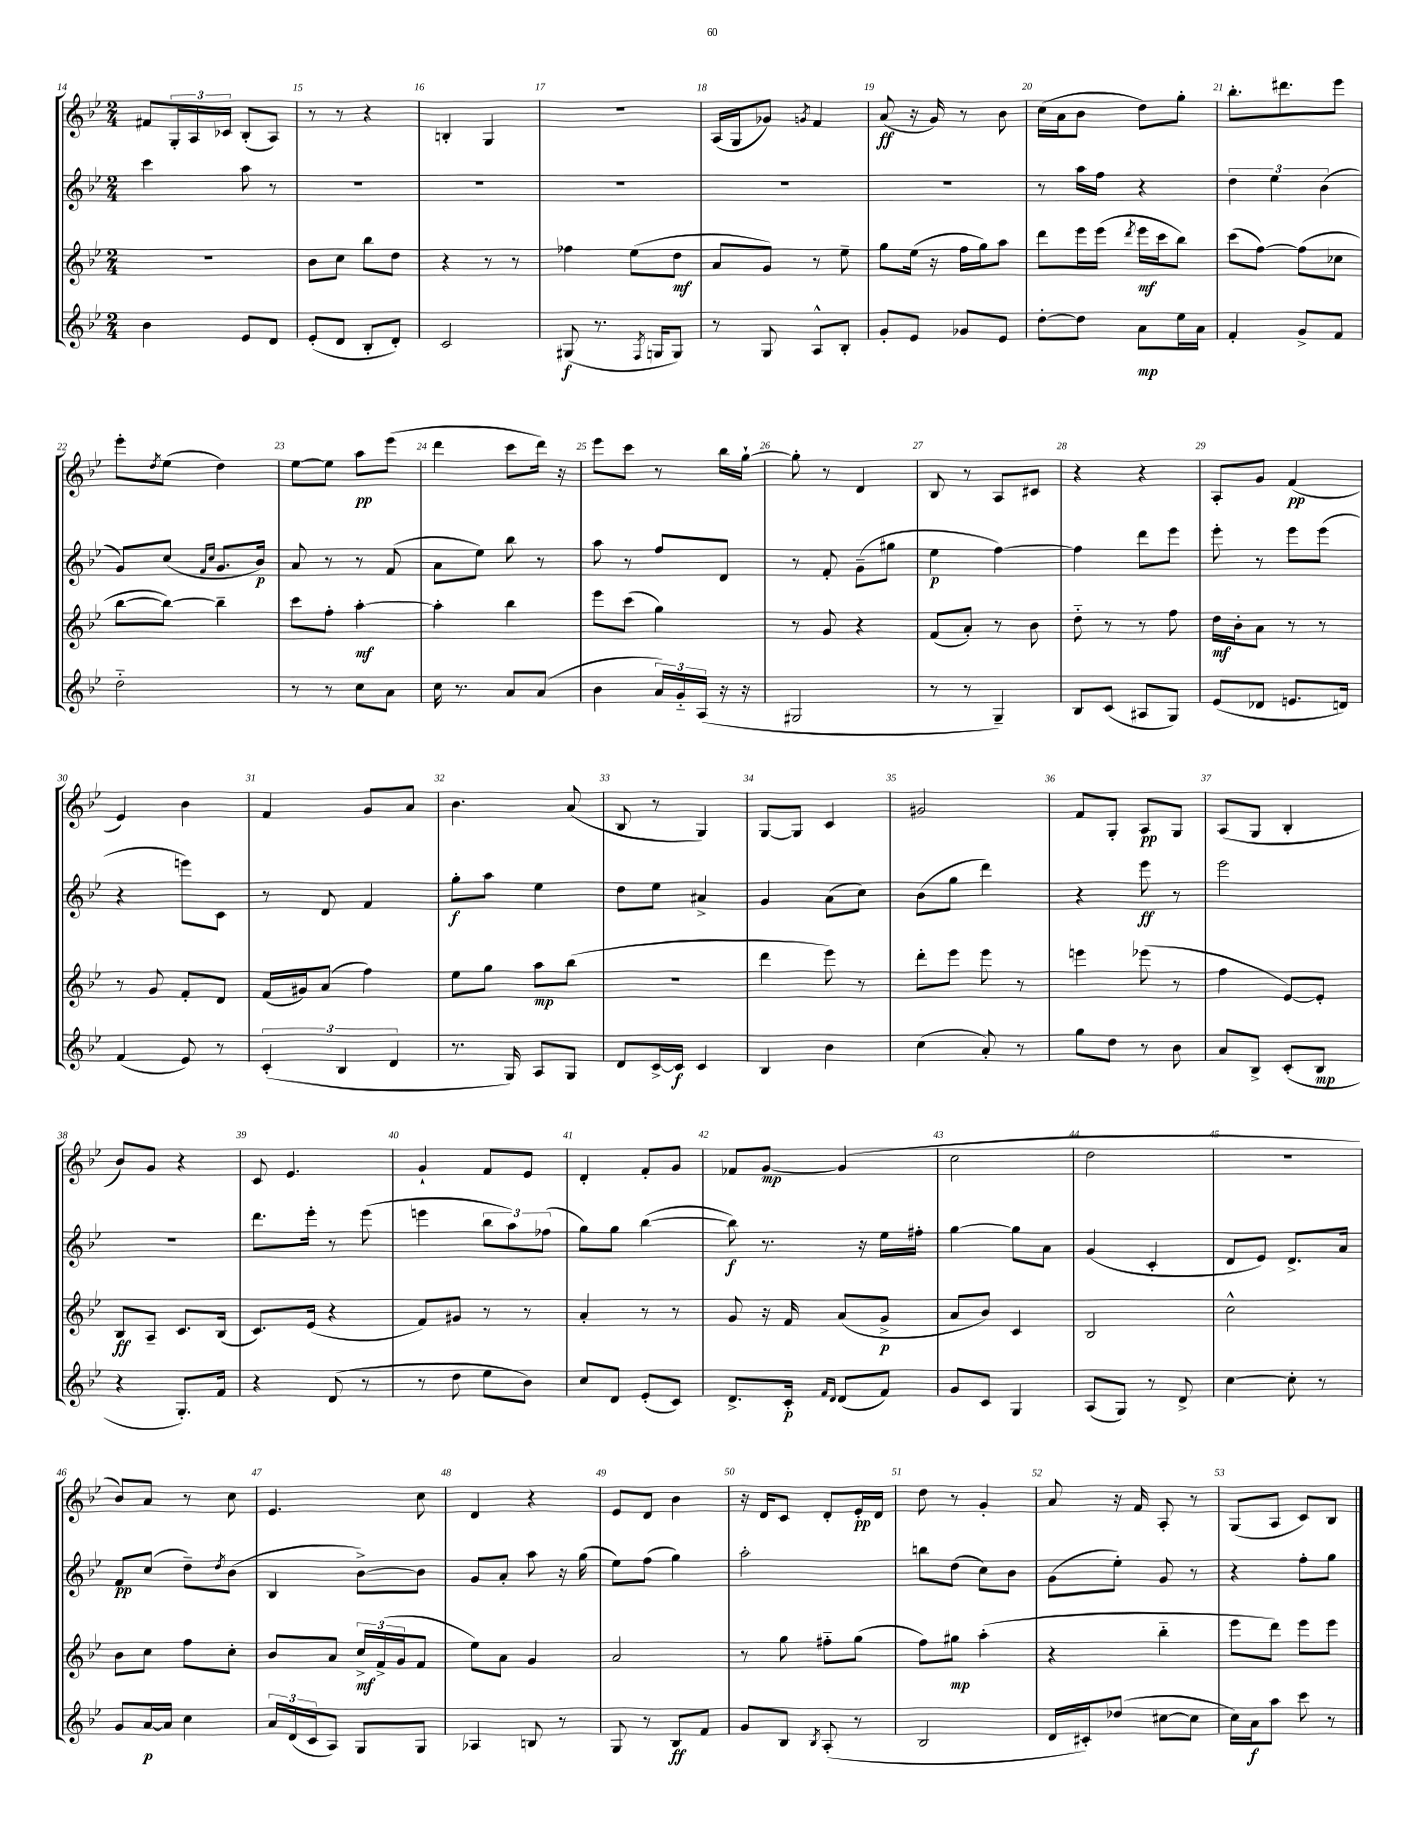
<<
\new StaffGroup <<
\new Staff = "s0" {
    \clef treble \key bes \major \numericTimeSignature \time 2/4
    fis'8 \tuplet 3/2 { g16-. a16 ces'16 } bes8-.( a8) |
    r8 r8 r4 |
    b4-. g4 |
    R2 |
    a16( g16 ges'8) \acciaccatura { g'8 } f'4 |
    a'8\ff( r16 g'16) r8 bes'8 |
    c''16( a'16 bes'8 d''8) g''8-. |
    bes''8.-. dis'''8. ees'''8 |
    ees'''8-. \acciaccatura { d''8 } ees''8( d''4) |
    ees''8~ ees''8 a''8\pp ees'''8( |
    d'''4 c'''8 d'''16) r16 |
    ees'''8 c'''8 r8 bes''16 g''16~-! |
    g''8-. r8 d'4 |
    bes8 r8 a8 cis'8 |
    r4 r4 |
    a8-. g'8 f'4\pp( |
    ees'4) bes'4 |
    f'4 g'8 a'8 |
    bes'4. a'8( |
    bes8 r8 g4) |
    g8~ g8 c'4 |
    gis'2 |
    f'8 g8-. a8\pp g8 |
    a8( g8 bes4-. |
    bes'8) g'8 r4 |
    c'8 ees'4. |
    g'4-! f'8 ees'8 |
    d'4-. f'8-. g'8 |
    fes'8 g'8~\mp g'4( |
    c''2 |
    d''2 |
    R2 |
    bes'8) a'8 r8 c''8 |
    ees'4. c''8 |
    d'4 r4 |
    ees'8 d'8 bes'4 |
    r16 d'16 c'8 d'8-. ees'16-.\pp d'16 |
    d''8 r8 g'4-. |
    a'8 r16 f'16 a8-. r8 |
    g8( a8 c'8) bes8 \bar "|." |
}
\new Staff = "s1" {
    \clef treble \key bes \major \numericTimeSignature \time 2/4
    c'''4 a''8 r8 |
    R2 |
    R2 |
    R2 |
    R2 |
    R2 |
    r8 a''16 f''16 r4 |
    \tuplet 3/2 { d''4 ees''4 bes'4( } |
    g'8) c''8( \grace { f'16 c''16 } g'8. bes'16\p) |
    a'8 r8 r8 f'8( |
    a'8 ees''8) bes''8 r8 |
    a''8 r8 f''8 d'8 |
    r8 f'8-. g'8--( gis''8 |
    ees''4\p f''4~) |
    f''4 d'''8 ees'''8 |
    ees'''8-. r8 ees'''8 ees'''8( |
    r4 e'''8) c'8 |
    r8 d'8 f'4 |
    g''8-.\f a''8 ees''4 |
    d''8 ees''8 ais'4-> |
    g'4 a'8( c''8) |
    bes'8( g''8 d'''4) |
    r4 ees'''8\ff r8 |
    ees'''2 |
    r2 |
    d'''8. ees'''16-. r8 ees'''8( |
    e'''4 \tuplet 3/2 { bes''8 a''8) fes''8( } |
    g''8) g''8 bes''4~( |
    bes''8\f) r8. r16 ees''16 fis''16-. |
    g''4~ g''8 a'8 |
    g'4( c'4-. |
    d'8 ees'8) d'8.-> a'16 |
    f'8\pp c''8( d''8--) \acciaccatura { d''8 } bes'8( |
    bes4 bes'8~->) bes'8 |
    g'8 a'8-. a''8 r16 g''16( |
    ees''8) f''8( g''4) |
    a''2-. |
    b''8 d''8( c''8) bes'8 |
    g'8( ees''8-.) g'8 r8 |
    r4 f''8-. g''8 \bar "|." |
}
\new Staff = "s2" {
    \clef treble \key bes \major \numericTimeSignature \time 2/4
    r2 |
    bes'8 c''8 bes''8 d''8 |
    r4 r8 r8 |
    fes''4 ees''8( d''8\mf |
    a'8 g'8) r8 ees''8-- |
    g''8 ees''16( r16 f''16 g''16) a''8 |
    d'''8 ees'''16 ees'''16( \acciaccatura { d'''8 } ees'''16\mf c'''16 bes''8) |
    c'''8( f''8~) f''8( ces''8 |
    bes''8~ bes''8~) bes''4-- |
    c'''8 f''8-. a''4~-.\mf |
    a''4-. bes''4 |
    ees'''8 c'''8( g''4) |
    r8 g'8 r4 |
    f'8( a'8-.) r8 bes'8 |
    d''8-_ r8 r8 f''8 |
    d''16\mf bes'16-. a'8 r8 r8 |
    r8 g'8 f'8-. d'8 |
    f'16( gis'16) a'8( f''4) |
    ees''8 g''8 a''8\mp bes''8( |
    r2 |
    d'''4 ees'''8) r8 |
    d'''8-. ees'''8 ees'''8 r8 |
    e'''4 ees'''8( r8 |
    f''4 ees'8~) ees'8-. |
    bes8\ff a8-- c'8. bes16( |
    c'8.) ees'16( r4 |
    f'8) gis'8 r8 r8 |
    a'4-. r8 r8 |
    g'8 r16 f'16 a'8( g'8->\p |
    a'8 bes'8) c'4 |
    bes2 |
    c''2-^ |
    bes'8 c''8 f''8 c''8-. |
    bes'8 a'8 \tuplet 3/2 { c''16->\mf f'16->( g'16 } f'8 |
    ees''8) a'8 g'4 |
    a'2 |
    r8 g''8 fis''8-_ g''8( |
    f''8) gis''8\mp a''4-.( |
    r4 bes''4-_ |
    ees'''8 d'''8) ees'''8 ees'''8 \bar "|." |
}
\new Staff = "s3" {
    \clef treble \key bes \major \numericTimeSignature \time 2/4
    bes'4 ees'8 d'8 |
    ees'8-.( d'8 bes8-. d'8-.) |
    c'2 |
    gis8\f( r8. \acciaccatura { f8 } g16 g8) |
    r8 g8 a8-^ bes8-. |
    g'8-. ees'8 ges'8 ees'8 |
    d''8~-. d''8 a'8\mp ees''16 a'16 |
    f'4-. g'8-> f'8 |
    d''2-_ |
    r8 r8 c''8 a'8 |
    c''16 r8. a'8 a'8( |
    bes'4 \tuplet 3/2 { a'16) g'16-_ a16( } r16 r16 |
    gis2 |
    r8 r8 g4--) |
    bes8 c'8( ais8 g8) |
    ees'8( des'8 e'8. d'16) |
    f'4( ees'8) r8 |
    \tuplet 3/2 { c'4-.( bes4 d'4 } |
    r8. g16) a8 g8 |
    d'8 c'16~-> c'16\f c'4 |
    bes4 bes'4 |
    c''4( a'8-.) r8 |
    g''8 d''8 r8 bes'8 |
    a'8 bes8-> c'8-.( bes8\mp |
    r4 g8.-.) f'16 |
    r4 d'8( r8 |
    r8 d''8 ees''8 bes'8) |
    c''8 d'8 ees'8-.( c'8) |
    d'8.-> c'16-.\p \grace { f'16 d'16 } d'8( f'8) |
    g'8 c'8 g4 |
    a8( g8) r8 d'8-> |
    c''4~ c''8-. r8 |
    g'8 a'16~\p a'16 c''4 |
    \tuplet 3/2 { a'16 d'16( c'16 } a8) g8 g8 |
    aes4 b8 r8 |
    g8 r8 bes8\ff f'8 |
    g'8 bes8 \acciaccatura { bes8 } a8-.( r8 |
    bes2 |
    d'16 cis'16-.) des''8( cis''8~ cis''8 |
    c''16) a'16\f a''8 c'''8 r8 \bar "|." |
}
>>
>>
\layout { \context { \Score currentBarNumber = #14 \override BarNumber.break-visibility = ##(#f #t #t) barNumberVisibility = #all-bar-numbers-visible } }
